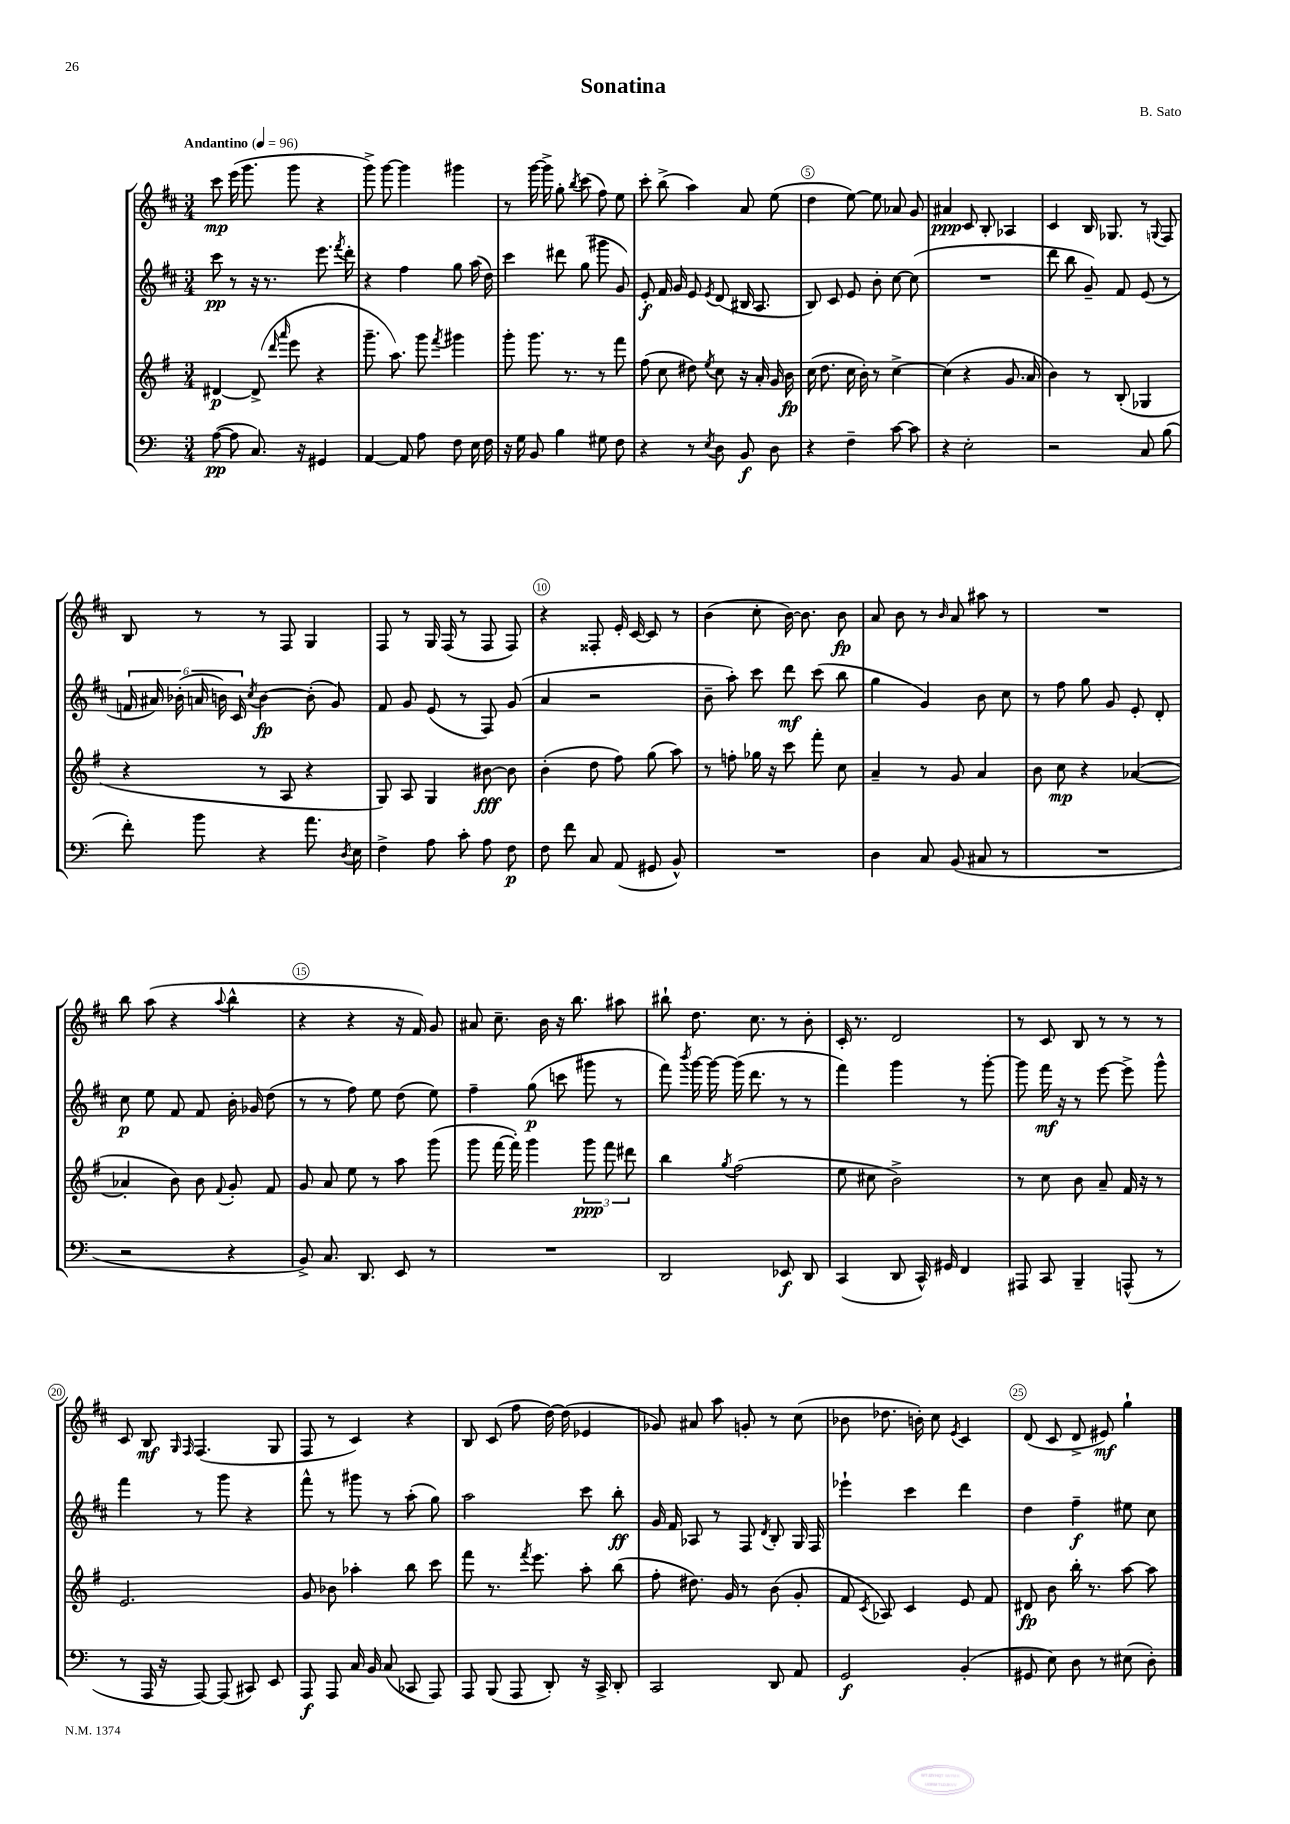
\header { title = "Sonatina" composer = "B. Sato" }
<<
\new StaffGroup <<
\new Staff = "s0" {
    \clef treble \key d \major \numericTimeSignature \time 3/4 \tempo "Andantino" 4 = 96
    \autoBeamOff cis'''8\mp e'''16( g'''8. g'''8 r4 |
    g'''8->) g'''8~ g'''4 gis'''4 |
    r8 g'''16~ g'''16-> g''8-. \acciaccatura { b''8 } cis'''8( fis''8) e''8 |
    cis'''8-. b''8->( a''4) a'8 e''8( |
    d''4 e''8~) e''8 aes'8 g'8 |
    ais'4\ppp cis'8 b8-. aes4 |
    cis'4 b16 ges8. r8 \appoggiatura { g8 } fis8 |
    b8 r8 r8 fis8 g4 |
    fis8 r8 g16 fis16( r8 fis8 fis8) |
    r4 fisis8-. e'16-. cis'16~ cis'8 r8 |
    b'4( cis''8-. b'16~) b'8. b'8\fp |
    a'8 b'8 r8 \grace { b'16 } a'8 ais''8 r8 |
    R2. |
    b''8 a''8( r4 \appoggiatura { a''8 } b''4-^ |
    r4 r4 r16 fis'16) g'8 |
    ais'8 cis''8.-- b'16 r16 b''8. ais''8 |
    bis''8-! d''8. cis''8. r8 b'8-. |
    cis'16-. r8. d'2 |
    r8 cis'8 b8 r8 r8 r8 |
    cis'8 b8\mf \grace { g16 fis16 } fis4.( g8 |
    fis8 r8 cis'4) r4 |
    b8 cis'8( fis''8 d''16~) d''16( ees'4 |
    ges'8) ais'8 a''8 g'8-. r8 cis''8( |
    bes'8 des''8. b'16-.) cis''8 \acciaccatura { e'8 } cis'4 |
    d'8( cis'8 d'8-> eis'8\mf) g''4-! \bar "|." |
}
\new Staff = "s1" {
    \clef treble \key d \major \numericTimeSignature \time 3/4
    \autoBeamOff cis'''8\pp r8 r16 r8. e'''8. \acciaccatura { fis'''8 } d'''16-. |
    r4 fis''4 g''8 a''16( d''16) |
    cis'''4 dis'''8 g''8( gis'''8 g'8) |
    e'8-.\f fis'16 g'16 e'8 \acciaccatura { e'8 } d'8( bis16 a8. |
    b8) cis'8 e'8 b'8-. cis''8~ cis''8( |
    R2. |
    d'''8 b''8 g'8--) fis'8 e'8( r8 |
    \tuplet 6/4 { f'16 ais'16) bes'16-.( a'16 b'16) cis'16 } \acciaccatura { cis''8 } b'4~\fp b'8-.( g'8) |
    fis'8 g'8 e'8( r8 fis8) g'8( |
    a'4 r2 |
    b'8-- a''8-.) cis'''8 d'''8\mf cis'''8( b''8 |
    g''4 g'4) b'8 cis''8 |
    r8 fis''8 g''8 g'8 e'8-. d'8-. |
    cis''8\p e''8 fis'8 fis'8 b'16-. ges'16 d''8( |
    r8 r8 fis''8) e''8 d''8( e''8) |
    fis''4-- g''8\p( c'''8 gis'''8 r8 |
    fis'''8) \acciaccatura { b'''8 } g'''16~ g'''16~ g'''16( d'''8. r8 r8 |
    fis'''4) g'''4 r8 g'''8~-. |
    g'''8 fis'''16\mf r16 r8 e'''8~ e'''8-> g'''8-^ |
    fis'''4 r8 g'''8 r4 |
    fis'''8-^ r8 gis'''8 r8 a''8-.( g''8) |
    a''2 cis'''8 b''8-.\ff |
    g'16 fis'16 aes8 r8 fis8 \acciaccatura { d'8 } b8-. g16 fis16 |
    ees'''4-! cis'''4 d'''4 |
    d''4 fis''4--\f eis''8 cis''8 \bar "|." |
}
\new Staff = "s2" {
    \clef treble \key g \major \numericTimeSignature \time 3/4
    \autoBeamOff dis'4~\p dis'8->( \grace { d'''16 a'''16 } e'''8 r4 |
    g'''8.-- a''8.) g'''8 \acciaccatura { fis'''8 } gis'''4 |
    g'''8-. g'''8. r8. r8 fis'''8 |
    fis''8( c''8 dis''8) \acciaccatura { e''8 } c''8 r16 a'16-. g'16 b'16\fp |
    c''16( d''8. c''16 b'16-.) r8 c''4~-> |
    c''4( r4 g'8. a'16 |
    b'4) r8 b8-.( ges4 |
    r4 r8 a8 r4 |
    g8) a8 g4 bis'8~\fff bis'8 |
    b'4-.( d''8 fis''8) g''8( a''8) |
    r8 f''8-. ges''16 r16 c'''8 fis'''8-. c''8 |
    a'4-- r8 g'8 a'4 |
    b'8 c''8\mp r4 aes'4~( |
    aes'4-. b'8) b'8 \appoggiatura { fis'8 } g'8-. fis'8 |
    g'8 a'8 e''8 r8 a''8 g'''8( |
    g'''8 fis'''16~ fis'''16-.) g'''4 \tuplet 3/2 { g'''8\ppp fis'''8 dis'''8 } |
    b''4 \acciaccatura { g''8 } fis''2( |
    e''8 cis''8 b'2->) |
    r8 c''8 b'8 a'8-- fis'16 r16 r8 |
    e'2. |
    g'8 bes'8 aes''4-. b''8 c'''8 |
    fis'''8 r8. \acciaccatura { fis'''8 } e'''8. a''8-. b''8( |
    fis''8-. dis''8.) g'16 r8 b'8( g'8-. |
    fis'8 \acciaccatura { c'8 } aes8) c'4 e'8 fis'8 |
    dis'8\fp b'8 b''16-. r8. a''8~ a''8 \bar "|." |
}
\new Staff = "s3" {
    \clef bass \key c \major \numericTimeSignature \time 3/4
    \autoBeamOff a8~\pp( a8 c8.) r16 gis,4 |
    a,4~ a,8 a8 f8 e16 f16 |
    r16 g16 b,8 b4 gis8 f8 |
    r4 r8 \acciaccatura { e8 } d8 b,8\f d8 |
    r4 f4-- c'8~ c'8 |
    r4 e2-. |
    r2 c8 b8( |
    f'8-.) b'8 r4 a'8. \acciaccatura { d8 } e16 |
    f4-> a8 c'8-. a8 f8\p |
    f8 f'8 c8 a,8( gis,8 b,8-^) |
    R2. |
    d4 c8 b,8( cis8 r8 |
    R2. |
    r2 r4 |
    b,8->) c8. d,8. e,8 r8 |
    R2. |
    d,2 ees,8\f d,8 |
    c,4( d,8 c,16-^) gis,16 f,4 |
    ais,,8 c,8 b,,4-- a,,8-^( r8 |
    r8 a,,16 r16 a,,8~) a,,8( cis,8) e,8 |
    a,,8\f a,,8 c16 b,16 c8( ces,8 a,,8) |
    a,,8 b,,8( a,,8 d,8-.) r16 c,16-> d,8-. |
    c,2 d,8 a,8 |
    g,2\f b,4-.( |
    gis,8 e8) d8 r8 eis8( d8-.) \bar "|." |
}
>>
>>
\layout { \context { \Score \override BarNumber.break-visibility = ##(#f #t #t) barNumberVisibility = #(every-nth-bar-number-visible 5) \override BarNumber.stencil = #(make-stencil-circler 0.1 0.3 ly:text-interface::print) } }
